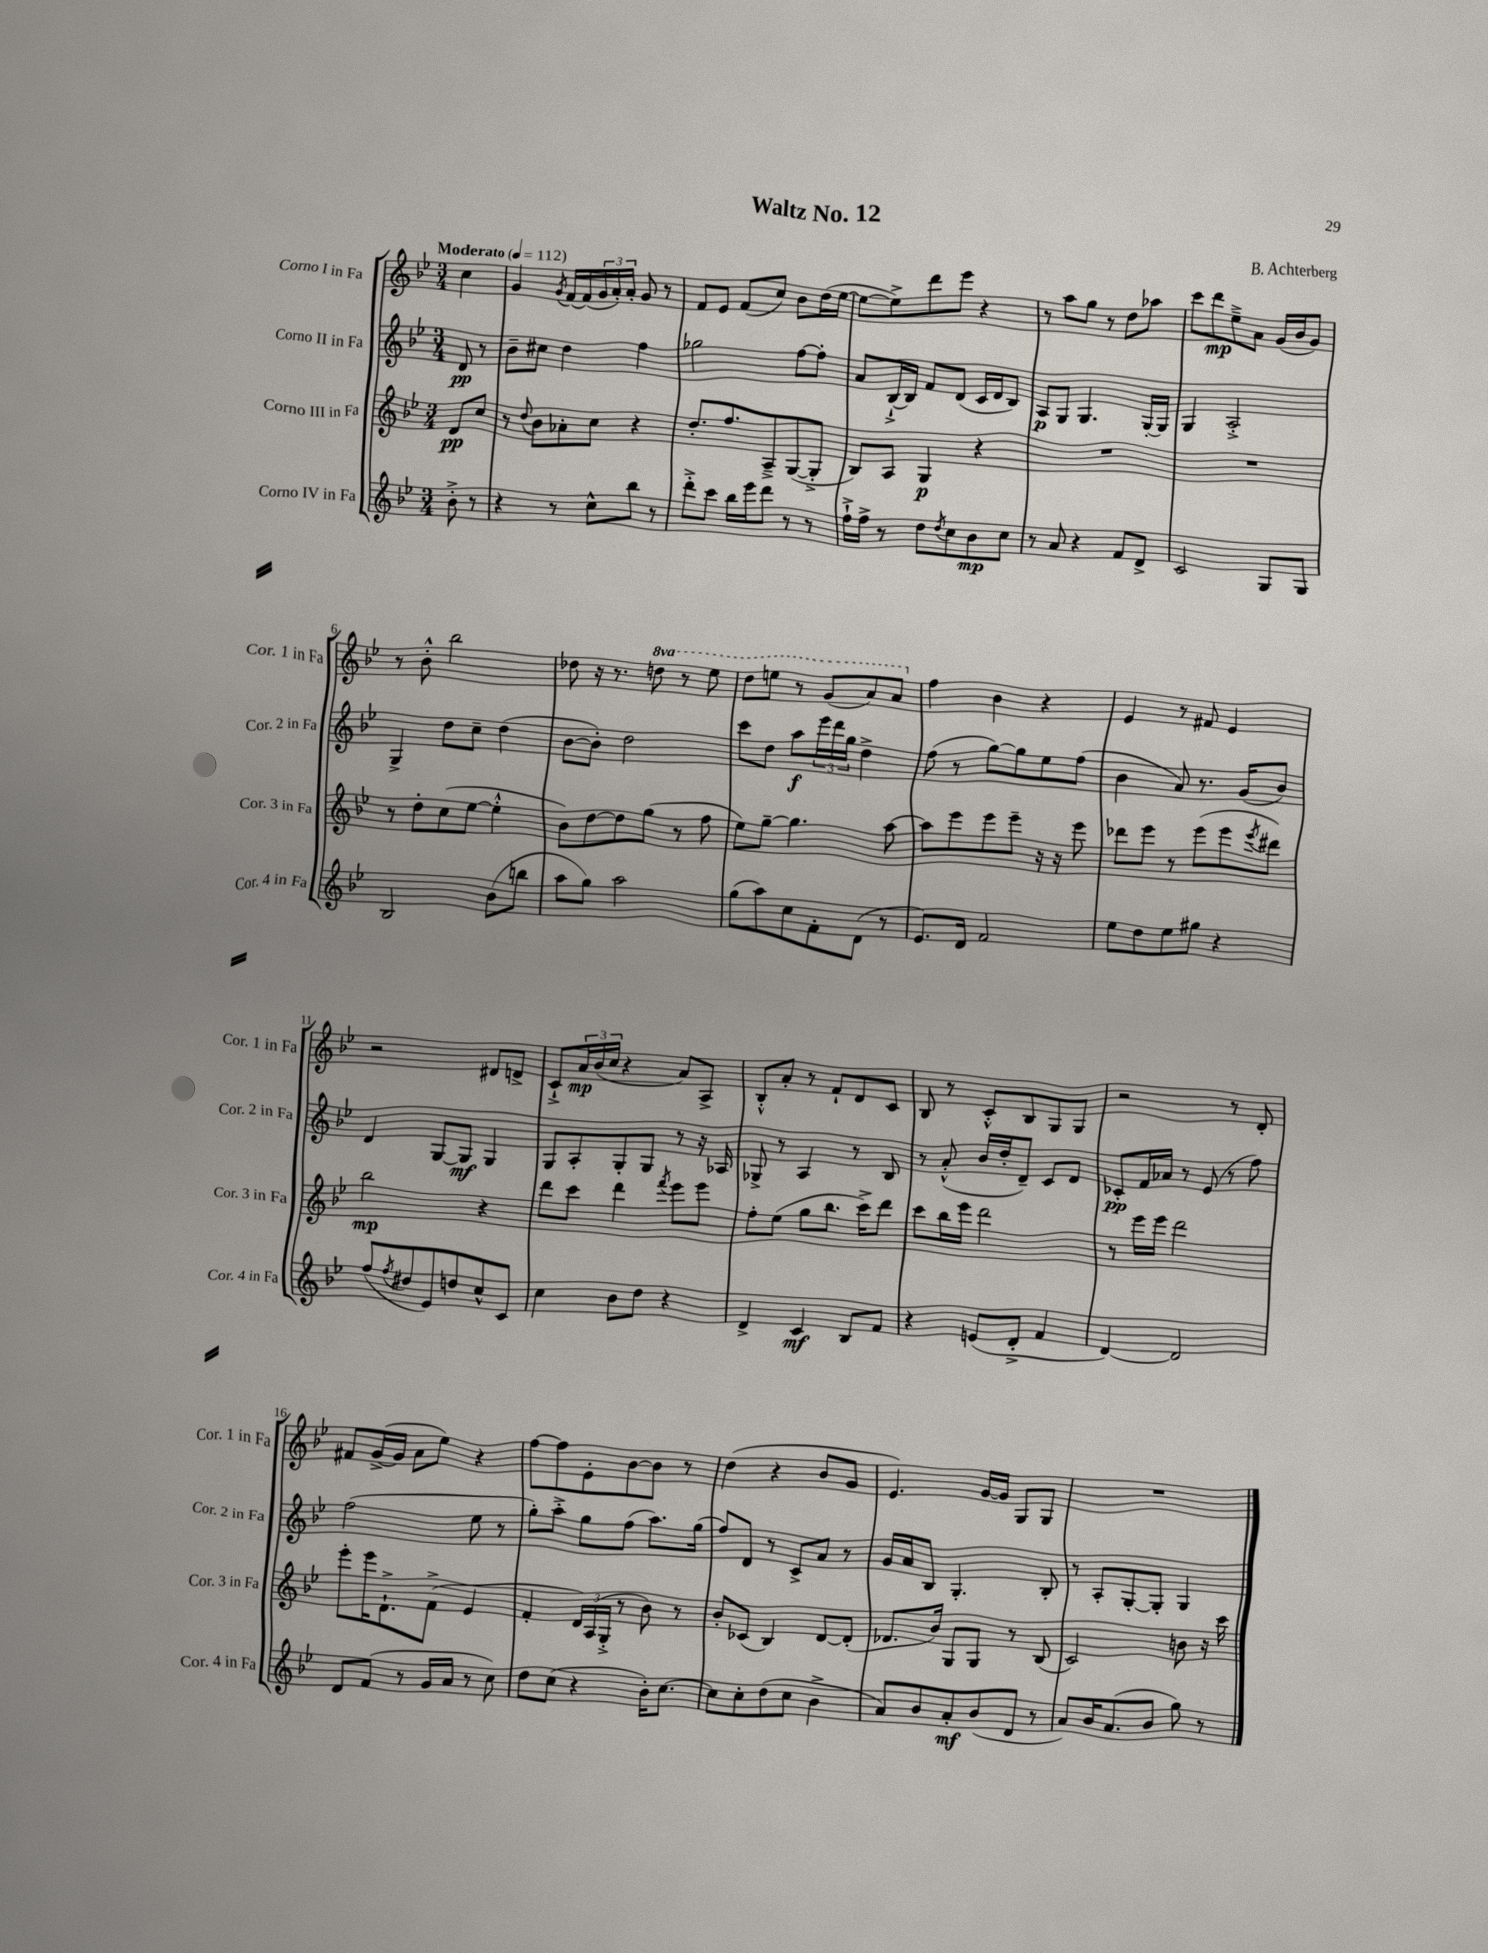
\header { title = "Waltz No. 12" composer = "B. Achterberg" }
<<
\new StaffGroup <<
\new Staff = "s0" \with { instrumentName = "Corno I in Fa" shortInstrumentName = "Cor. 1 in Fa" } {
    \clef treble \key bes \major \numericTimeSignature \time 3/4 \set Staff.ottavationMarkups = #ottavation-simple-ordinals \partial 4 \tempo "Moderato" 4 = 112
    c''4 |
    g'4 \acciaccatura { g'8 } f'16~ f'16( \tuplet 3/2 { g'16 a'16-.) a'16-. } g'8 r8 |
    f'8 ees'8 f'8( c''8) bes'8 d''16( ees''16~ |
    ees''8~ ees''8->) d'''8 ees'''8 r4 |
    r8 a''8 g''8 r8 d''8 aes''8 |
    c'''8 d'''8\mp ees''8---> a'8 g'16( bes'16 g'8) |
    r8 bes'8-.-^ bes''2 |
    des''8 r16 r8. \ottava #1 d'''!8 r8 ees'''8 |
    d'''8 e'''8 r8 g''8( a''8) a''8 \ottava #0 |
    f''4 bes'4 r4 |
    ees'4 r8 fis'8 ees'4 |
    r2 dis'8 d'8-> |
    c'8-!-> \tuplet 3/2 { a'16\mp bes'16( c''16 } r4 a'8) a8-> |
    bes8-.-^ a'8-. r8 f'8-! d'8 c'8 |
    bes8 r8 c'8-.-^ bes8 g8 g8 |
    r2 r8 d'8-. |
    fis'8 g'16~->( g'16 a'8 ees''8) r4 |
    f''8~ f''8 ees'8-. bes'8~ bes'8 r8 |
    d''4( r4 bes'8 g'8 |
    ees'4.) g'16~ g'16 g8 g8 |
    R2. \bar "|." |
}
\new Staff = "s1" \with { instrumentName = "Corno II in Fa" shortInstrumentName = "Cor. 2 in Fa" } {
    \clef treble \key bes \major \numericTimeSignature \time 3/4 \partial 4
    d'8\pp r8 |
    bes'8-- cis''8 d''4 f''4 |
    ges''2 f''8~ f''8-. |
    a'8 bes16~-!-> bes16 f'8 d'8( c'16 d'16 bes8) |
    a8\p g8 g4. g16~-. g16 |
    g4 a2-.-> |
    g4-> d''8 c''8-- d''4( |
    bes'8~ bes'8-.) d''2 |
    c'''8 d''8 a''8\f \tuplet 3/2 { ees'''16 d'''16 g''16 } d''4-> |
    f''8( r8 g''8~) g''8 ees''8 f''8( |
    bes'4 a'8) r8. g'16( bes'8) |
    d'4 g8~ g8\mf g4 |
    g8 a8-. g8-. g8 r8 r16 aes16 |
    ges8-> r8 a4 r8 bes8 |
    r8 a'8-.-^( bes'16 d''16-. d'8--) c'8 d'8 |
    ces'8-.\pp f'16 aes'16 r8 ees'8( r8 f''8) |
    f''2( ees''8 r8 |
    g''8-.) a''8-.-> g''8 f''8( a''8.) g''16( |
    f''8) d'8 r8 c'8-> a'8 r8 |
    g'16 a'16 bes8 g4.-. bes8-. |
    r8 a8-. g8~-. g8-. g4 \bar "|." |
}
\new Staff = "s2" \with { instrumentName = "Corno III in Fa" shortInstrumentName = "Cor. 3 in Fa" } {
    \clef treble \key bes \major \numericTimeSignature \time 3/4 \partial 4
    d'8\pp c''8 |
    r8 \appoggiatura { d''8 } bes'8 aes'8-. c''8 r4 |
    d''8.-. f''8. a8---> g8~( g8-.-> |
    bes8) a8 g4\p r4 |
    R2. |
    R2. |
    r8 d''8-. c''8( ees''8~ ees''4-.-^ |
    bes'8) d''8~ d''8 g''8( r8 f''8 |
    ees''8) g''8~-- g''4. a''8~ |
    a''8 ees'''8 ees'''8 ees'''8-- r16 r16 ees'''8 |
    des'''8 ees'''8 r8 ees'''8( ees'''8 \acciaccatura { ees'''8 } dis'''8) |
    bes''2\mp r4 |
    d'''8 c'''8 d'''4 \acciaccatura { f'''8 } ees'''8 ees'''8 |
    f''8-. ees''8( g''8 bes''8. c'''16->) d'''8 |
    c'''8 bes''16 ees'''16 d'''2 |
    r8 ees'''16 ees'''16 d'''2 |
    ees'''8-. ees'''16 d'8.-!-> f'8->( ees'4 |
    f'4-. \tuplet 3/2 { d'16) a16( g16-.-> } r8 bes'8) r8 |
    bes'8-. ces'8( bes4) d'8~ d'8-.( |
    des'8. bes'16) g8 g8 r8 bes8( |
    c'2) b'8 r16 c'''16 \bar "|." |
}
\new Staff = "s3" \with { instrumentName = "Corno IV in Fa" shortInstrumentName = "Cor. 4 in Fa" } {
    \clef treble \key bes \major \numericTimeSignature \time 3/4 \partial 4
    bes'8-.-> r8 |
    r4 r8 c''8-^ bes''8 r8 |
    d'''8-.-> c'''8 bes''16 ees'''16 d'''8 r8 r8 |
    f''16-!-> f''16-> r8 d''8 \acciaccatura { d''8 } c''8 bes'8\mp c''8 |
    r8 a'8 r4 f'8 d'8-> |
    c'2 g8 g8 |
    bes2 bes'8( b''8 |
    a''8 g''8) a''2 |
    g''8( a''8) c''8 f'8-. d'8( r8 |
    ees'8.) d'16 f'2 |
    ees''8 d''8 ees''8 gis''8 r4 |
    f''8( \acciaccatura { f''8 } dis''8 ees'8) d''8 c''8-^ c'8 |
    c''4 bes'8 d''8 r4 |
    d'4-> c'4\mf bes8 f'8 |
    r4 e'8( d'8-.-> f'4 |
    d'4~) d'2 |
    d'8 f'8( r8 g'16 a'16 r8 c''8) |
    d''8 c''8( r4 bes'16-.) c''8.~ |
    c''8 c''8-. d''8( c''8 bes'4-> |
    a'8) bes'8 a'8-.\mf bes'8( d'8 r8 |
    a'8) bes'16 a'8.( bes'8 g''8) r8 \bar "|." |
}
>>
>>
